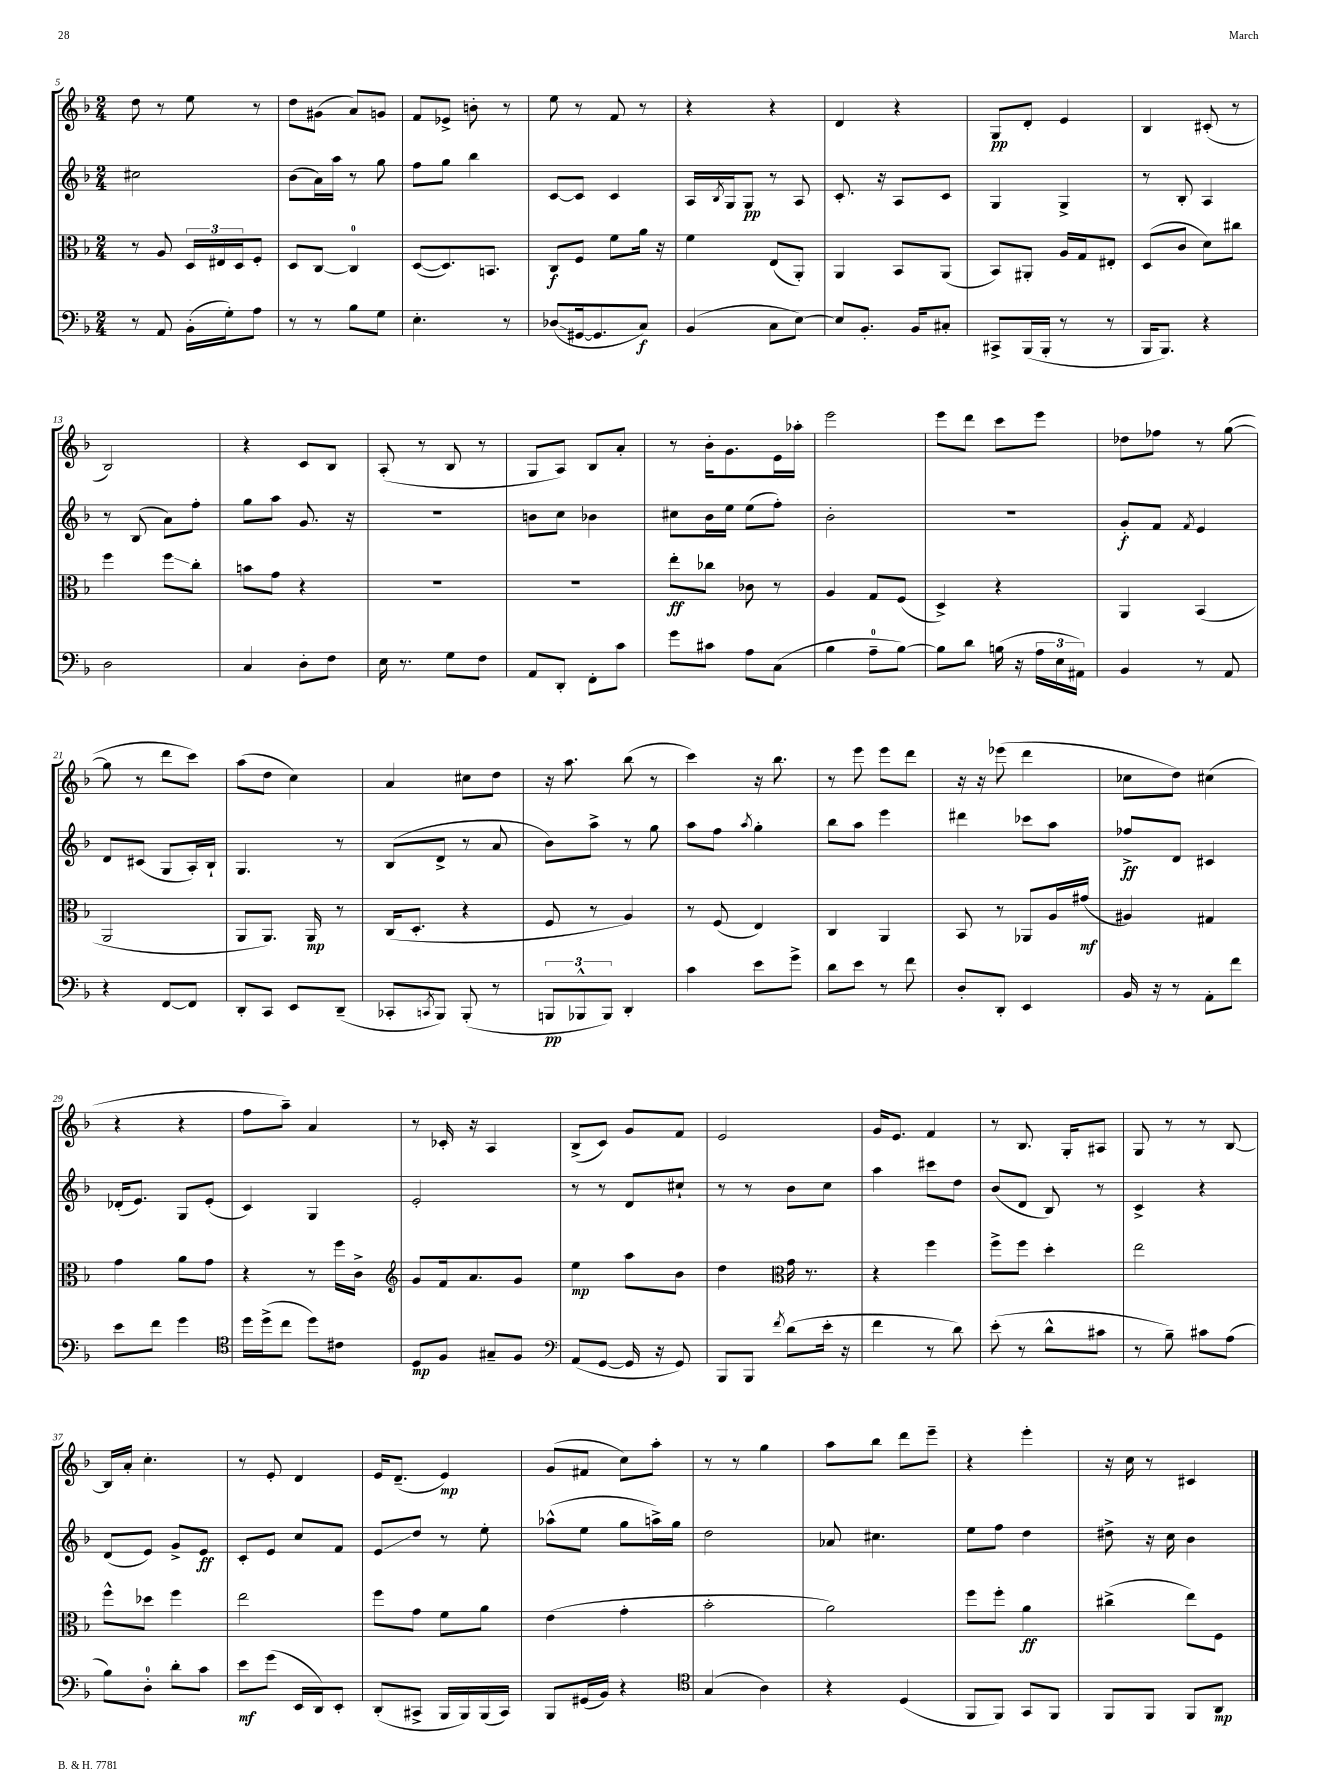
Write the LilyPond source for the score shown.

<<
\new StaffGroup <<
\new Staff = "s0" {
    \clef treble \key f \major \numericTimeSignature \time 2/4
    d''8 r8 e''8 r8 |
    d''8 gis'8( a'8) g'8 |
    f'8 ees'8-> b'8-. r8 |
    e''8 r8 f'8 r8 |
    r4 r4 |
    d'4 r4 |
    g8\pp d'8-. e'4 |
    bes4 cis'8-.( r8 |
    bes2) |
    r4 c'8 bes8 |
    a8-.( r8 bes8 r8 |
    g8 a8) bes8 a'8-. |
    r8 bes'16-. g'8. e'16 aes''16-. |
    e'''2 |
    e'''8 d'''8 c'''8 e'''8 |
    des''8 fes''8 r8 g''8~( |
    g''8 r8 d'''8 c'''8) |
    a''8( d''8 c''4) |
    a'4 cis''8 d''8 |
    r16 a''8. bes''8( r8 |
    c'''4) r16 bes''8. |
    r8 e'''8 e'''8 d'''8 |
    r16 r16 ees'''8( d'''4 |
    ces''8 d''8) cis''4( |
    r4 r4 |
    f''8 a''8--) a'4 |
    r8 ces'16-. r16 a4 |
    bes8->( c'8) g'8 f'8 |
    e'2 |
    g'16 e'8. f'4 |
    r8 bes8. g16-. ais8 |
    g8 r8 r8 bes8~ |
    bes16 a'16-. c''4.-. |
    r8 e'8-. d'4 |
    e'16 d'8.--( e'4\mp) |
    g'8( fis'8 c''8) a''8-. |
    r8 r8 g''4 |
    a''8 bes''8 d'''8 e'''8-- |
    r4 e'''4-. |
    r16 c''16 r8 cis'4 \bar "|." |
}
\new Staff = "s1" {
    \clef treble \key f \major \numericTimeSignature \time 2/4
    cis''2 |
    bes'8( a'16) a''16 r8 g''8 |
    f''8 g''8 bes''4 |
    c'8~ c'8 c'4 |
    a16 \acciaccatura { bes8 } g16 g8\pp r8 a8 |
    c'8.-. r16 a8 c'8 |
    g4 g4-> |
    r8 bes8-. a4 |
    r8 bes8( a'8) f''8-. |
    g''8 a''8 g'8. r16 |
    R2 |
    b'8 c''8 bes'4 |
    cis''8 bes'16 e''16 e''8( f''8-.) |
    bes'2-. |
    r2 |
    g'8-.\f f'8 \acciaccatura { f'8 } e'4 |
    d'8 cis'8( g8 a16-.) bes16-! |
    g4. r8 |
    bes8( d'8-> r8 a'8 |
    bes'8) a''8-> r8 g''8 |
    a''8 f''8 \acciaccatura { a''8 } g''4-. |
    bes''8 a''8 e'''4 |
    dis'''4 ces'''8 a''8 |
    fes''8->\ff d'8 cis'4 |
    des'16-.( e'8.) g8 e'8-.( |
    c'4) g4 |
    e'2-. |
    r8 r8 d'8 cis''8-! |
    r8 r8 bes'8 c''8 |
    a''4 cis'''8 d''8 |
    bes'8( d'8 bes8) r8 |
    c'4-> r4 |
    d'8( e'8) g'8-> e'8\ff |
    c'8-. e'8 c''8 f'8 |
    e'8\glissando d''8 r8 e''8-. |
    aes''8-^( e''8 g''8 a''16->) g''16 |
    d''2 |
    aes'8 cis''4. |
    e''8 f''8 d''4 |
    dis''8-> r16 c''16 bes'4 \bar "|." |
}
\new Staff = "s2" {
    \clef alto \key f \major \numericTimeSignature \time 2/4
    r8 a8 \tuplet 3/2 { d16 eis16 d16 } f8-. |
    d8 c8~ c4-0 |
    d8~( d8.) b,8. |
    c8\f f8 f'8 a'16 r16 |
    f'4 e8( a,8-.) |
    a,4 bes,8 a,8( |
    bes,8) ais,8-. a16 g16 eis8-. |
    d8( c'8 d'8) cis''8 |
    f''4 f''8\glissando c''8-. |
    b'8 g'8 r4 |
    R2 |
    R2 |
    e''8-.\ff ces''8 ces'8 r8 |
    a4 g8 f8( |
    d4->) r4 |
    a,4 bes,4( |
    a,2 |
    a,8 a,8.) a,16\mp r8 |
    c16( d8.-. r4 |
    f8 r8 a4) |
    r8 f8( e4) |
    c4 a,4 |
    bes,8 r8 aes,8 a16 gis'16\mf( |
    ais4) gis4 |
    g'4 a'8 g'8 |
    r4 r8 f''16 c'16-> |
    \clef treble g'8 f'16 a'8. g'8 |
    e''4\mp a''8 bes'8 |
    d''4 \clef alto g'16 r8. |
    r4 f''4 |
    f''8-> f''8 d''4-. |
    e''2 |
    f''8-^ des''8 f''4 |
    e''2 |
    f''8 g'8 f'8 a'8 |
    e'4( g'4-. |
    bes'2-. |
    a'2) |
    f''8 f''8-. a'4\ff |
    cis''4->( e''8) f8 \bar "|." |
}
\new Staff = "s3" {
    \clef bass \key f \major \numericTimeSignature \time 2/4
    r8 a,8 bes,16-.( g16-.) a8 |
    r8 r8 bes8 g8 |
    e4.-. r8 |
    des8\glissando( gis,16~ gis,8. c8\f) |
    bes,4( c8 e8~) |
    e8 bes,8.-. bes,16 cis8-. |
    cis,8-> bes,,16( bes,,16-. r8 r8 |
    bes,,16 bes,,8.) r4 |
    d2 |
    c4 d8-. f8 |
    e16 r8. g8 f8 |
    a,8 d,8-. f,8-. c'8 |
    g'8 cis'8 a8 c8( |
    bes4 a8-0-- bes8~) |
    bes8 d'8 b16( r16 \tuplet 3/2 { a16 e16 ais,16) } |
    bes,4 r8 a,8 |
    r4 f,8~ f,8 |
    d,8-. c,8 e,8 d,8--( |
    ces,8-. \acciaccatura { c,8 } bes,,8) bes,,8-.( r8 |
    \tuplet 3/2 { b,,8\pp bes,,8-^ bes,,8) } d,4-. |
    c'4 e'8 g'8-> |
    d'8 e'8 r8 f'8 |
    d8-. d,8-. e,4 |
    bes,16 r16 r8 a,8-. f'8 |
    e'8 f'8 g'4 |
    \clef tenor d''16 d''16->( c''8 d''8) cis'8 |
    d8\mp f8 gis8-- f8 |
    \clef bass a,8( g,8~ g,16 r16 g,8) |
    bes,,8 bes,,8 \acciaccatura { f'8 } d'8( e'16-. r16 |
    f'4 r8 d'8) |
    e'8-.( r8 d'8-^ cis'8 |
    r8 bes8--) cis'8 a8( |
    bes8) d8-0-. d'8-. c'8 |
    e'8\mf g'8( e,16 d,16) e,8-. |
    d,8-.( cis,8-> bes,,16 bes,,16) bes,,16( cis,16) |
    bes,,8 gis,16( bes,16) r4 |
    \clef tenor g4( a4) |
    r4 d4( |
    f,8 f,8) g,8 f,8 |
    f,8 f,8 f,8 a,8\mp \bar "|." |
}
>>
>>
\layout { \context { \Score currentBarNumber = #5 } }
